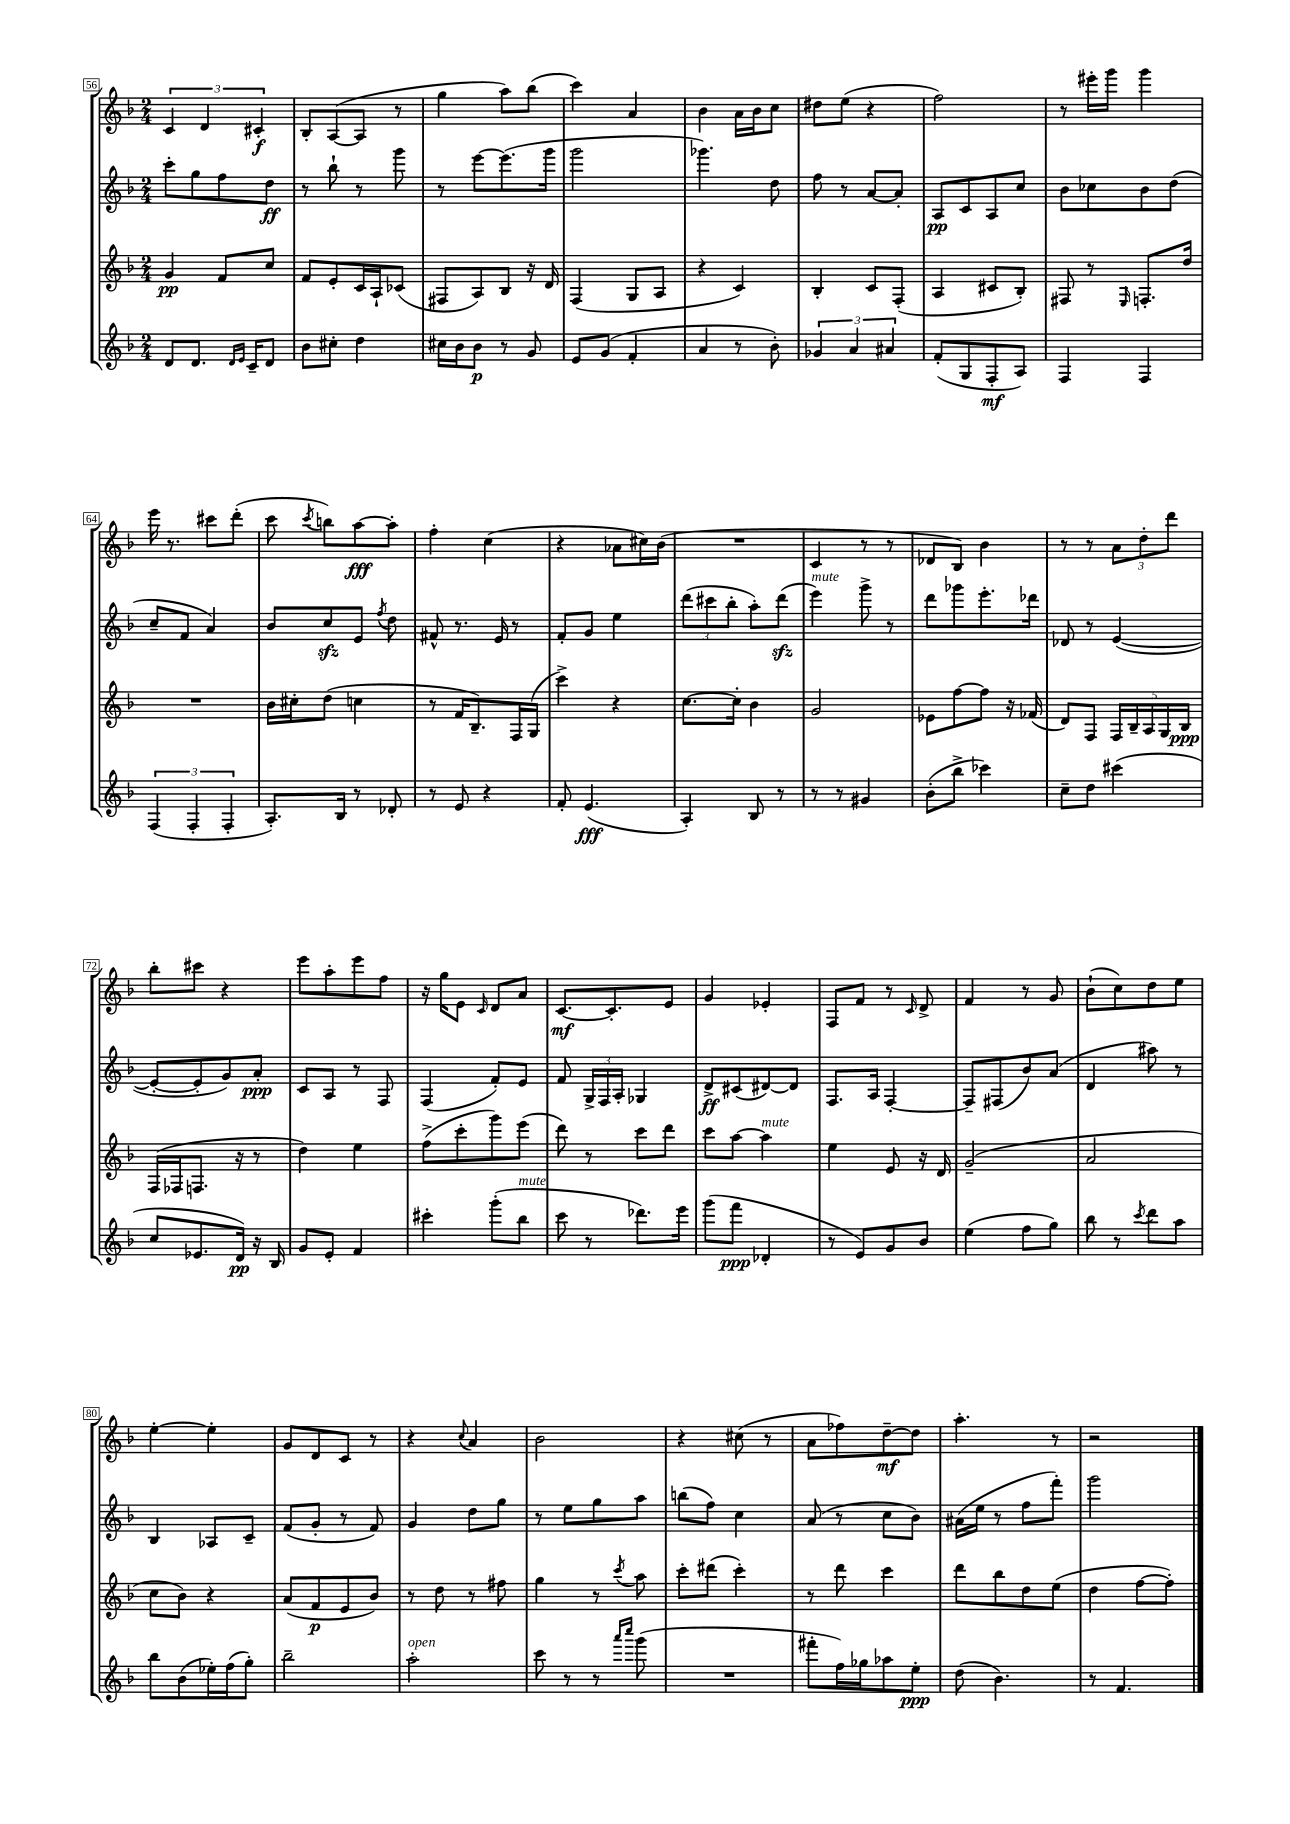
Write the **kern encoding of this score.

**kern	**kern	**kern	**kern
*staff4	*staff3	*staff2	*staff1
*clefG2	*clefG2	*clefG2	*clefG2
*k[b-]	*k[b-]	*k[b-]	*k[b-]
*M2/4	*M2/4	*M2/4	*M2/4
8d	4g	8ccc'	6c
8.d	.	8gg	.
.	.	.	6d
.	8f	8ff	.
16qqd	.	.	.
16qqe	.	.	.
16c~	.	.	.
.	.	.	6c#'
8d	8cc	8dd	.
=	=	=	=
8b-	8f	8r	8B-'
8cc#'	8e'	8bb-`	([8A
4dd	16c	8r	8A]
.	16A`	.	.
.	(8c-	8ggg	8r
=	=	=	=
16cc#	8F#	8r	4gg
16b-	.	.	.
8b-	8A)	[8eee	.
8r	8B-	(8.eee]	8aa)
8g	16r	.	(8bb-
.	16d	16ggg	.
=	=	=	=
8e	(4F	2ggg	4ccc)
(8g	.	.	.
4f'	8G	.	4a
.	8A	.	.
=	=	=	=
4a	4r	4.ggg-)	4b-
8r	4c)	.	16a
.	.	.	16b-
8b-')	.	8dd	8cc
=	=	=	=
6g-	4B-'	8ff	8dd#
.	.	8r	(8ee
6a	.	.	.
.	8c	[8a	4r
6a#	.	.	.
.	(8F'	8a']	.
=	=	=	=
(8f'	4A	8A	2ff)
8G	.	8c	.
8F'	8c#	8A	.
8A)	8B-')	8cc	.
=	=	=	=
4F	8F#	8b-	8r
.	8r	8cc-	16eee#'
.	.	.	16ggg
.	16qqE	.	.
4F	8.F'	8b-	4ggg
.	.	(8dd	.
.	16dd	.	.
=	=	=	=
(6F	2r	8cc~	16eee
.	.	.	8.r
.	.	8f	.
6F'	.	.	.
.	.	4a)	8ccc#
6F'	.	.	.
.	.	.	(8ddd'
=	=	=	=
8.A')	16b-	8b-	8ccc
.	16cc#'	.	.
.	.	.	8qccc
.	(8dd	8cc	8bb)
16B-	.	.	.
8r	4cc	8e	[8aa
.	.	8qff	.
8d-'	.	8dd	8aa']
=	=	=	=
8r	8r	8f#^^	4ff'
8e	16f	8.r	.
.	8.B-~)	.	.
4r	.	.	(4cc
.	.	16e	.
.	16F	8r	.
.	(16G	.	.
=	=	=	=
8f'	4ccc^)	8f'	4r
(4.e	.	8g	.
.	4r	4ee	8a-
.	.	.	16cc#)
.	.	.	(16b-
=	=	=	=
4A')	[8.cc	(12ddd	2r
.	.	12ccc#	.
.	.	12bb-'	.
.	16cc']	.	.
8B-	4b-	8aa')	.
8r	.	(8ddd	.
=	=	=	=
8r	2g	4eee)	4c
8r	.	.	.
4g#	.	8ggg^	8r
.	.	8r	8r
=	=	=	=
(8b-'	8e-	8ddd	8d-
8bb-^	[8ff	8ggg-	8B-)
4ccc-)	8ff]	8.eee'	4b-
.	16r	.	.
.	(16f-	16ddd-	.
=	=	=	=
8cc~	8d)	8d-	8r
8dd	8F	8r	8r
(4ccc#	20F	([4e	12a
.	20B-~	.	.
.	.	.	12dd'
.	20A	.	.
.	20G	.	.
.	.	.	12ddd
.	20B-	.	.
=	=	=	=
8cc	(16F	8e'_	8bb-'
.	16F-	.	.
8.e-	8.F	8e']	8ccc#
.	.	8g)	4r
16d)	16r	.	.
16r	8r	8a'	.
16B-	.	.	.
=	=	=	=
8g	4dd)	8c	8eee
8e'	.	8A	8aa'
4f	4ee	8r	8eee
.	.	8F	8ff
=	=	=	=
4ccc#'	(8ff^	(4F	16r
.	.	.	16gg
.	8ccc'	.	8e
.	.	.	16qqc
(8ggg'	8ggg)	8f')	8d
8bb-	(8eee	8e	8a
=	=	=	=
8ccc	8ddd)	8f	[8.c
8r	8r	24G^	.
.	.	24F	.
.	.	.	8.c']
.	.	24A'	.
8.ddd-)	8ccc	4G-	.
.	8ddd	.	8e
16eee	.	.	.
=	=	=	=
(8ggg	8ccc	8d^	4g
8fff	[8aa	(8c#	.
4d-'	4aa]	[8d#)	4e-'
.	.	8d#]	.
=	=	=	=
8r	4ee	8.F	8F
8e)	.	.	8f
.	.	16A	.
8g	8e	[4F'	8r
.	.	.	16qqc
8b-	16r	.	8d^
.	16d	.	.
=	=	=	=
(4ee	(2g~	8F~]	4f
.	.	(8F#	.
8ff	.	8b-)	8r
8gg)	.	(8a	8g
=	=	=	=
8bb-	2a	4d	(8b-`
8r	.	.	8cc)
8qccc	.	.	.
8ddd	.	8aa#)	8dd
8aa	.	8r	8ee
=	=	=	=
8bb-	8cc	4B-	[4ee'
(8b-	8b-)	.	.
16ee-')	4r	8A-	4ee']
(16ff	.	.	.
8gg')	.	8c~	.
=	=	=	=
2bb-~	(8a	(8f	8g
.	8f	8g'	8d
.	8e	8r	8c
.	8b-)	8f)	8r
=	=	=	=
2aa'	8r	4g	4r
.	8dd	.	.
.	.	.	8qqcc
.	8r	8dd	4a
.	8ff#	8gg	.
=	=	=	=
8ccc	4gg	8r	2b-
8r	.	8ee	.
8r	8r	8gg	.
16qqaaa	.	.	.
16qqcccc	8qccc	.	.
(8ggg	8aa	8aa	.
=	=	=	=
2r	8ccc'	(8bb	4r
.	(8ddd#	8ff)	.
.	4ccc')	4cc	(8cc#
.	.	.	8r
=	=	=	=
8fff#'	8r	(8a	8a
16ff)	8ddd	8r	8ff-)
16gg-	.	.	.
8aa-	4ccc	8cc	[8dd~
8ee'	.	8b-)	8dd]
=	=	=	=
(8dd	8ddd	(16a#	4.aa'
.	.	16ee	.
4.b-)	8bb-	8r	.
.	8dd	8ff	.
.	(8ee	8fff')	8r
=	=	=	=
8r	4dd	2ggg	2r
4.f	.	.	.
.	[8ff	.	.
.	8ff'])	.	.
==	==	==	==
*-	*-	*-	*-
